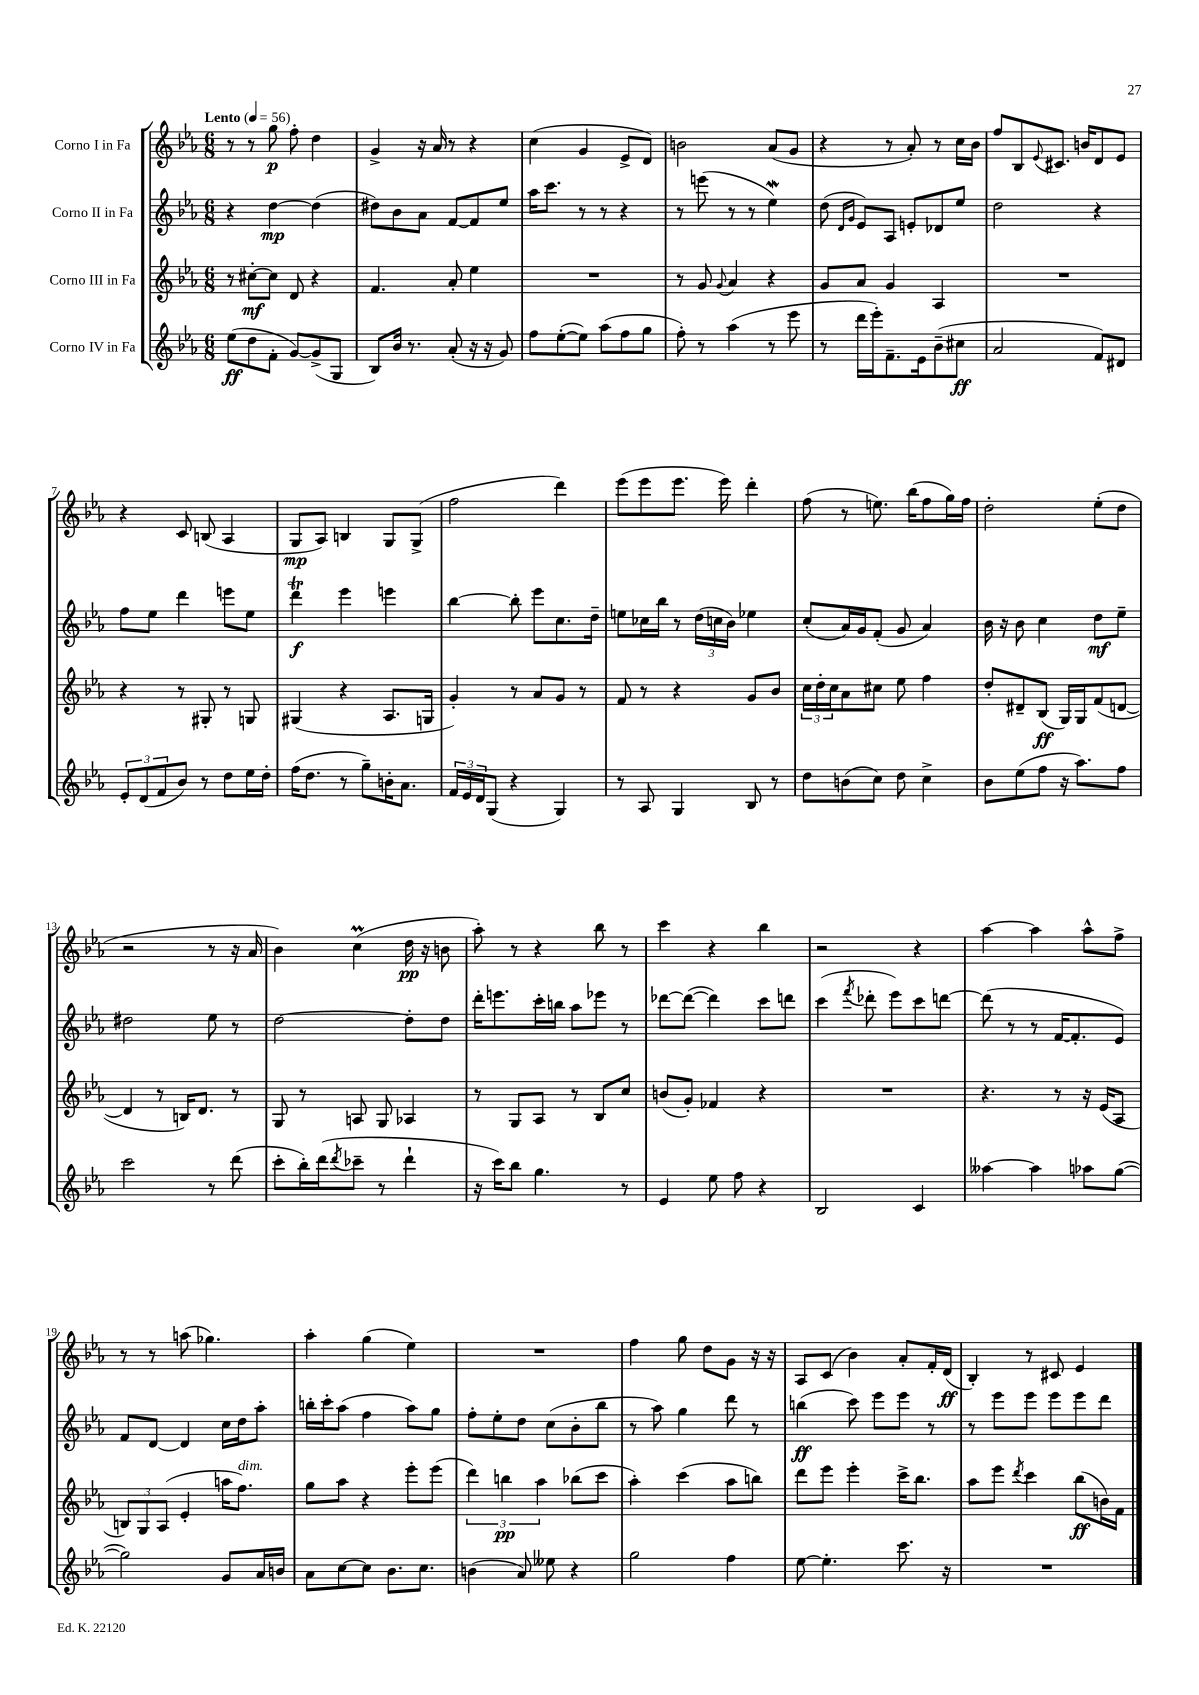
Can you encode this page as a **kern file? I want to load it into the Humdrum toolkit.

**kern	**dynam	**kern	**dynam	**kern	**dynam	**kern	**dynam
*part4	*part4	*part3	*part3	*part2	*part2	*part1	*part1
*staff4	*staff4	*staff3	*staff3	*staff2	*staff2	*staff1	*staff1
*I"Corno IV in Fa	*	*I"Corno III in Fa	*	*I"Corno II in Fa	*	*I"Corno I in Fa	*
*clefG2	*	*clefG2	*	*clefG2	*	*clefG2	*
*k[b-e-a-]	*	*k[b-e-a-]	*	*k[b-e-a-]	*	*k[b-e-a-]	*
*M6/8	*	*M6/8	*	*M6/8	*	*M6/8	*
*MM56	*	*MM56	*	*MM56	*	*MM56	*
=1	=1	=1	=1	=1	=1	=1	=1
!	!	!	!	!	!	!LO:TX:a:B:t=Lento	!
(8ee-\L	ff	8r	.	4r	.	8r	.
8dd\	.	[8cc#X'\L	mf	.	.	8r	.
8f'\J	.	8cc#\J]	.	[4dd\	mp	8gg\	p
[8g/L)	.	8d/	.	.	.	8ff'\	.
(8g^/]	.	4r	.	(4dd\]	.	4dd\	.
8G/J	.	.	.	.	.	.	.
=2	=2	=2	=2	=2	=2	=2	=2
8B-/L)	.	4.f/	.	8dd#X\L)	.	4g^/	.
16b-/Jk	.	.	.	8b-\	.	.	.
8.r	.	.	.	.	.	.	.
.	.	.	.	8a-\J	.	16r	.
.	.	.	.	.	.	16a-/	.
(8a-'/	.	8a-'/	.	[8f/L	.	8r	.
16r	.	4ee-\	.	8f/]	.	4r	.
16r	.	.	.	.	.	.	.
8g/)	.	.	.	8ee-/J	.	.	.
=3	=3	=3	=3	=3	=3	=3	=3
8ff\L	.	2.r	.	16aa-\KL	.	(4cc\	.
.	.	.	.	8.ccc\J	.	.	.
([8ee-'\	.	.	.	.	.	.	.
8ee-\J])	.	.	.	8r	.	4g/	.
(8aa-\L	.	.	.	8r	.	.	.
8ff\	.	.	.	4r	.	8e-^/L	.
8gg\J	.	.	.	.	.	8d/J)	.
=4	=4	=4	=4	=4	=4	=4	=4
8ff'\)	.	8r	.	8r	.	2bn\	.
8r	.	8g/	.	(8eeen\	.	.	.
.	.	8qqg/	.	.	.	.	.
(4aa-\	.	4a-/	.	8r	.	.	.
.	.	.	.	8r	.	.	.
8r	.	4r	.	4ee-w\)	.	(8a-/L	.
8eee-\	.	.	.	.	.	8g/J	.
=5	=5	=5	=5	=5	=5	=5	=5
8r	.	8g/L	.	(8dd\	.	4r	.
.	.	.	.	16qqd/LL	.	.	.
.	.	.	.	16qqg/JJ	.	.	.
16ddd\LL	.	8a-/J	.	8e-/L)	.	.	.
16eee-'\J)	.	.	.	.	.	.	.
8.f~\	.	4g/	.	8A-/J	.	8r	.
.	.	.	.	8en'/L	.	8a-'/)	.
16e-\k	.	.	.	.	.	.	.
(8b-~\	.	4A-/	.	8d-X/	.	8r	.
8cc#X\J	ff	.	.	8ee-/J	.	16cc\LL	.
.	.	.	.	.	.	16b-\JJ	.
=6	=6	=6	=6	=6	=6	=6	=6
2a-/	.	2.r	.	2dd\	.	8ff/L	.
.	.	.	.	.	.	8B-/	.
.	.	.	.	.	.	8qqe-/	.
.	.	.	.	.	.	8.c#X/J	.
.	.	.	.	.	.	16bn/KL	.
8f/L)	.	.	.	4r	.	8d/	.
8d#X/J	.	.	.	.	.	8e-/J	.
!!LO:LB:g=z
=7	=7	=7	=7	=7	=7	=7	=7
12e-'/L	.	4r	.	8ff\L	.	4r	.
(12d/	.	.	.	.	.	.	.
.	.	.	.	8ee-\J	.	.	.
12f/	.	.	.	.	.	.	.
8b-/J)	.	8r	.	4ddd\	.	8c/	.
8r	.	8G#X'/	.	.	.	(8Bn/	.
8dd\L	.	8r	.	8eeen\L	.	4A-/	.
16ee-\L	.	8Gn/	.	8ee-\J	.	.	.
16dd'\JJ	.	.	.	.	.	.	.
=8	=8	=8	=8	=8	=8	=8	=8
(16ff\KL	.	(4G#X/	.	4dddt\	f	8G/L	mp
8.dd\J	.	.	.	.	.	.	.
.	.	.	.	.	.	8A-/J)	.
8r	.	4r	.	4eee-\	.	4Bn/	.
8gg~\L)	.	.	.	.	.	.	.
16bn'\K	.	8.A-/L	.	4eeen\	.	8G/L	.
8.a-\J	.	.	.	.	.	.	.
.	.	.	.	.	.	(8G^/J	.
.	.	16Gn/Jk	.	.	.	.	.
=9	=9	=9	=9	=9	=9	=9	=9
24f/LL	.	4g'/)	.	[4bb-\	.	2ff\	.
24e-/	.	.	.	.	.	.	.
24d/J	.	.	.	.	.	.	.
(8G/J	.	.	.	.	.	.	.
4r	.	8r	.	8bb-'\]	.	.	.
.	.	8a-/L	.	8eee-\L	.	.	.
4G/)	.	8g/J	.	8.cc\	.	4ddd\)	.
.	.	8r	.	.	.	.	.
.	.	.	.	16dd~\Jk	.	.	.
=10	=10	=10	=10	=10	=10	=10	=10
8r	.	8f/	.	8een\L	.	(8eee-\L	.
8A-/	.	8r	.	16cc-X\L	.	8eee-\	.
.	.	.	.	16bb-\JJ	.	.	.
4G/	.	4r	.	8r	.	8.eee-\J	.
.	.	.	.	(24dd\LL	.	.	.
.	.	.	.	24ccn\	.	.	.
.	.	.	.	.	.	16eee-\)	.
.	.	.	.	24b-\JJ)	.	.	.
8B-/	.	8g/L	.	4ee-X\	.	4ddd'\	.
8r	.	8b-/J	.	.	.	.	.
=11	=11	=11	=11	=11	=11	=11	=11
8dd\L	.	24cc\LL	.	(8cc'/L	.	(8ff\	.
.	.	24dd'\	.	.	.	.	.
.	.	24cc\J	.	.	.	.	.
(8bn\	.	8a-\	.	16a-/L)	.	8r	.
.	.	.	.	16g/J	.	.	.
8cc\J)	.	8cc#X\J	.	(8f'/J	.	8.een\)	.
8dd\	.	8ee-\	.	8g/	.	.	.
.	.	.	.	.	.	(16bb-\KL	.
4cc^\	.	4ff\	.	4a-/)	.	8ff\	.
.	.	.	.	.	.	16gg\L)	.
.	.	.	.	.	.	16ff\JJ	.
=12	=12	=12	=12	=12	=12	=12	=12
8b-\L	.	8dd'/L	.	16b-\	.	2dd'\	.
.	.	.	.	16r	.	.	.
(8ee-\	.	8d#X~/	.	8b-\	.	.	.
8ff\J	.	(8B-/J	ff	4cc\	.	.	.
16r	.	16G/LL)	.	.	.	.	.
8.aa-\L)	.	16G/J	.	.	.	.	.
.	.	(8f/	.	8dd\L	mf	(8ee-'\L	.
8ff\J	.	[8dn/J	.	8ee-~\J	.	8dd\J	.
!!LO:LB:g=z
=13	=13	=13	=13	=13	=13	=13	=13
2ccc\	.	4d/]	.	2dd#X\	.	2r	.
.	.	8r	.	.	.	.	.
.	.	16Bn/KL)	.	.	.	.	.
.	.	8.d/J	.	.	.	.	.
8r	.	.	.	8ee-\	.	8r	.
(8ddd\	.	8r	.	8r	.	16r	.
.	.	.	.	.	.	16a-/	.
=14	=14	=14	=14	=14	=14	=14	=14
8ccc'\L	.	8G/	.	[2dd\	.	4b-\)	.
16bb-'\L)	.	8r	.	.	.	.	.
(16ddd\J	.	.	.	.	.	.	.
8qddd/	.	.	.	.	.	.	.
8ccc-X~\J	.	8An/	.	.	.	(4ccM\	.
8r	.	8G/	.	.	.	.	.
4ddd`\	.	4A-X/	.	8dd'\L]	.	16dd\	pp
.	.	.	.	.	.	16r	.
.	.	.	.	8dd\J	.	8bn\	.
=15	=15	=15	=15	=15	=15	=15	=15
16r	.	8r	.	16ddd'\KL	.	8aa-'\)	.
16ccc\KL)	.	.	.	8.eeen\	.	.	.
8bb-\J	.	8G/L	.	.	.	8r	.
4.gg\	.	8A-/J	.	16ccc'\L	.	4r	.
.	.	.	.	16bbn\JJ	.	.	.
.	.	8r	.	8aa-\L	.	.	.
.	.	8B-/L	.	8eee-X\J	.	8bb-\	.
8r	.	8cc/J	.	8r	.	8r	.
=16	=16	=16	=16	=16	=16	=16	=16
4e-/	.	(8bn/L	.	[8ddd-X\L	.	4ccc\	.
.	.	8g'/J)	.	(8ddd-\J_	.	.	.
8ee-\	.	4f-X/	.	4ddd-\])	.	4r	.
8ff\	.	.	.	.	.	.	.
4r	.	4r	.	8ccc\L	.	4bb-\	.
.	.	.	.	8dddn\J	.	.	.
=17	=17	=17	=17	=17	=17	=17	=17
2B-/	.	2.r	.	(4ccc\	.	2r	.
.	.	.	.	8qfff/	.	.	.
.	.	.	.	8ddd-X'\	.	.	.
.	.	.	.	8eee-\L)	.	.	.
4c/	.	.	.	8ccc\	.	4r	.
.	.	.	.	[8dddn\J	.	.	.
=18	=18	=18	=18	=18	=18	=18	=18
[4aa--X\	.	4.r	.	(8ddd\]	.	[4aa-\	.
.	.	.	.	8r	.	.	.
4aa--\]	.	.	.	8r	.	4aa-\]	.
.	.	8r	.	[16f/KL	.	.	.
.	.	.	.	8.f'/]	.	.	.
8aa-X\L	.	16r	.	.	.	8aa-^^\L	.
.	.	(16e-/KL	.	.	.	.	.
([8gg\J	.	8A-/J	.	8e-/J)	.	8ff^\J	.
!!LO:LB:g=z
=19	=19	=19	=19	=19	=19	=19	=19
2gg\])	.	12Bn/L)	.	8f/L	.	8r	.
.	.	12G/	.	.	.	.	.
.	.	.	.	[8d/J	.	8r	.
.	.	(12A-/J	.	.	.	.	.
.	.	4e-'/	.	4d/]	.	(8aan\	.
.	.	.	.	.	.	4.gg-X\)	.
8g/L	.	16aan\KL	.	16cc\LL	.	.	.
!	!	!LO:TX:a:i:t=dim.	!	!	!	!	!
.	.	8.ff\J)	.	16dd\J	.	.	.
16a-/L	.	.	.	8aa-'\J	.	.	.
16bn/JJ	.	.	.	.	.	.	.
=20	=20	=20	=20	=20	=20	=20	=20
8a-\L	.	8gg\L	.	16bbn'\LL	.	4aa-'\	.
.	.	.	.	16ccc'\J	.	.	.
[8cc\	.	8aa-\J	.	(8aa-\J	.	.	.
8cc\J]	.	4r	.	4ff\	.	(4gg\	.
8.b-\L	.	.	.	.	.	.	.
.	.	8eee-'\L	.	8aa-\L)	.	4ee-\)	.
8.cc\J	.	.	.	.	.	.	.
.	.	(8eee-\J	.	8gg\J	.	.	.
=21	=21	=21	=21	=21	=21	=21	=21
(4bn\	.	6ddd\)	.	8ff'\L	.	2.r	.
.	.	.	.	8ee-'\	.	.	.
.	.	6bbn\	pp	.	.	.	.
8a-/)	.	.	.	8dd\J	.	.	.
.	.	6aa-\	.	.	.	.	.
8ee--X\	.	.	.	(8cc\L	.	.	.
4r	.	(8bb-X\L	.	8b-'\	.	.	.
.	.	8ccc\J	.	8bb-\J	.	.	.
=22	=22	=22	=22	=22	=22	=22	=22
2gg\	.	4aa-'\)	.	8r	.	4ff\	.
.	.	.	.	8aa-\)	.	.	.
.	.	(4ccc\	.	4gg\	.	8gg\	.
.	.	.	.	.	.	8dd\L	.
4ff\	.	8aa-\L	.	8ddd\	.	8g\J	.
.	.	8bbn\J)	.	8r	.	16r	.
.	.	.	.	.	.	16r	.
=23	=23	=23	=23	=23	=23	=23	=23
[8ee-\	.	8ddd\L	.	(4bbn\	ff	8A-/L	.
4.ee-'\]	.	8eee-\J	.	.	.	(8c/J	.
.	.	4eee-'\	.	8ccc\)	.	4b-\)	.
.	.	.	.	8eee-\L	.	.	.
8.ccc\	.	16ccc^\KL	.	8eee-\J	.	8a-'/L	.
.	.	8.bb-\J	.	.	.	.	.
.	.	.	.	8r	.	16f'/L	.
16r	.	.	.	.	.	(16d/JJ	ff
=24	=24	=24	=24	=24	=24	=24	=24
2.r	.	8aa-\L	.	8r	.	4B-'/)	.
.	.	8eee-\J	.	8eee-\L	.	.	.
.	.	8qddd/	.	.	.	.	.
.	.	4ccc\	.	8eee-\J	.	8r	.
.	.	.	.	8eee-\L	.	8c#X/	.
.	.	(8bb-\L	ff	8eee-\	.	4e-/	.
.	.	16bn\L)	.	8ddd\J	.	.	.
.	.	16f\JJ	.	.	.	.	.
==	==	==	==	==	==	==	==
*-	*-	*-	*-	*-	*-	*-	*-
